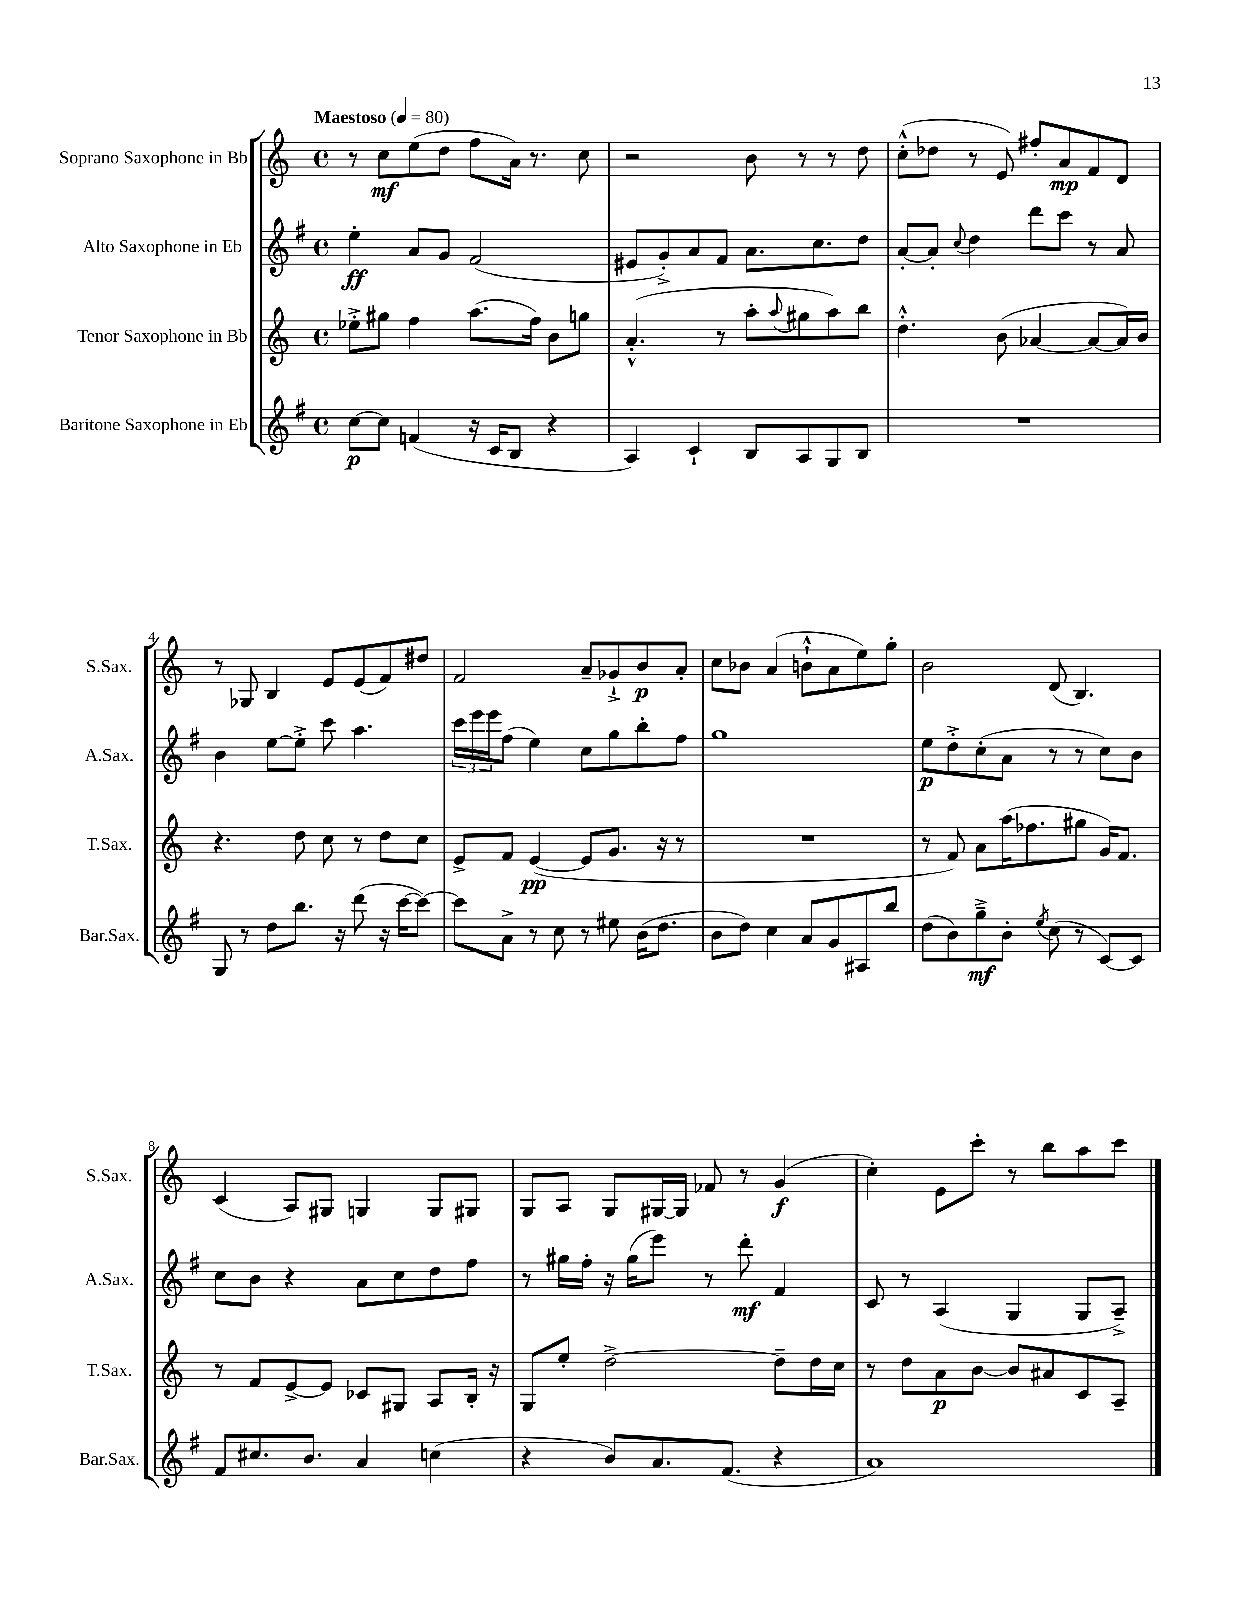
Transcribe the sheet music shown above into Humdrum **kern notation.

**kern	**kern	**kern	**kern
*staff4	*staff3	*staff2	*staff1
*clefG2	*clefG2	*clefG2	*clefG2
*k[f#]	*k[]	*k[f#]	*k[]
*M4/4	*M4/4	*M4/4	*M4/4
*met(c)	*met(c)	*met(c)	*met(c)
*MM80	*MM80	*MM80	*MM80
[8cc	8ee-'^	4ee'	8r
8cc]	8gg#	.	8cc
(4f	4ff	8a	(8ee
.	.	8g	8dd
16r	(8.aa	(2f#	8ff
16c	.	.	.
8B	.	.	16a)
.	16ff)	.	8.r
4r	8b	.	.
.	8gg	.	8cc
=	=	=	=
4A)	(4.a'^^	8e#	2r
.	.	8g'^)	.
4c`	.	8a	.
.	8r	8f#	.
8B	8aa'	8.a	8b
.	8qqaa	.	.
8A	8gg#	.	8r
.	.	8.cc	.
8G	8aa)	.	8r
8B	8bb	8dd	8dd
=	=	=	=
1r	4.dd'^^	[8a'	(8cc'^^
.	.	8a']	8dd-
.	.	8qqcc	.
.	.	4dd	8r
.	(8b	.	8e)
.	[4a-	8ddd	8ff#'
.	.	8ccc	8a
.	8a-_	8r	8f
.	16a-])	8a	8d
.	16b	.	.
=	=	=	=
8G	4.r	4b	8r
8r	.	.	8G-
8dd	.	[8ee	4B
8.bb	8dd	8ee'^]	.
.	8cc	8ccc	8e
16r	.	.	.
(8ddd	8r	4.aa	(8e
16r	8dd	.	8f)
[16ccc	.	.	.
8ccc_)	8cc	.	8dd#
=	=	=	=
8ccc]	8e^	24ccc	2f
.	.	24eee	.
.	.	24eee	.
8a^	8f	(8ff#	.
8r	([4e	4ee)	.
8cc	.	.	.
8r	8e]	8cc	8a~
8ee#	8.g	8gg	8g-`^
(16b	.	8bb'	8b
8.dd	16r	.	.
.	8r	8ff#	8a'
=	=	=	=
8b	1r	1gg	8cc
8dd)	.	.	8b-
4cc	.	.	(4a
8a	.	.	8b`^^
8g	.	.	8a
8A#	.	.	8ee)
8bb	.	.	8gg'
=	=	=	=
(8dd	8r	8ee	2b
8b)	8f)	8dd'^	.
8gg~^	8a	(8cc'	.
8b'	(16aa	8a	.
.	8.ff-	.	.
8qee	.	.	.
(8cc	.	8r	(8d
8r	8gg#	8r	4.B)
[8c)	16g)	8cc)	.
.	8.f	.	.
8c]	.	8b	.
=	=	=	=
8f#	8r	8cc	(4c
8.cc#	8f	8b	.
.	[8e^	4r	8A)
8.b	.	.	.
.	8e]	.	8G#
4a	8c-	8a	4G
.	8G#	8cc	.
(4cc	8A	8dd	8G
.	16B'	8ff#	8G#
.	16r	.	.
=	=	=	=
4r	8G	8r	8G
.	8ee'	16gg#	8A
.	.	16ff#'	.
8b)	[2dd^	16r	8G
.	.	(16gg#	.
8.a	.	8eee)	[16G#
.	.	.	16G#]
.	.	8r	8f-
(8.f#	.	.	.
.	.	8ddd'	8r
4r	8dd~]	4f#	(4g
.	16dd	.	.
.	16cc	.	.
=	=	=	=
1a)	8r	8c	4cc')
.	8dd	8r	.
.	8a	(4A	8e
.	[8b	.	8ccc'
.	8b]	4G	8r
.	8a#	.	8bb
.	8c	8G	8aa
.	8A~	8A~^)	8ccc
==	==	==	==
*-	*-	*-	*-
